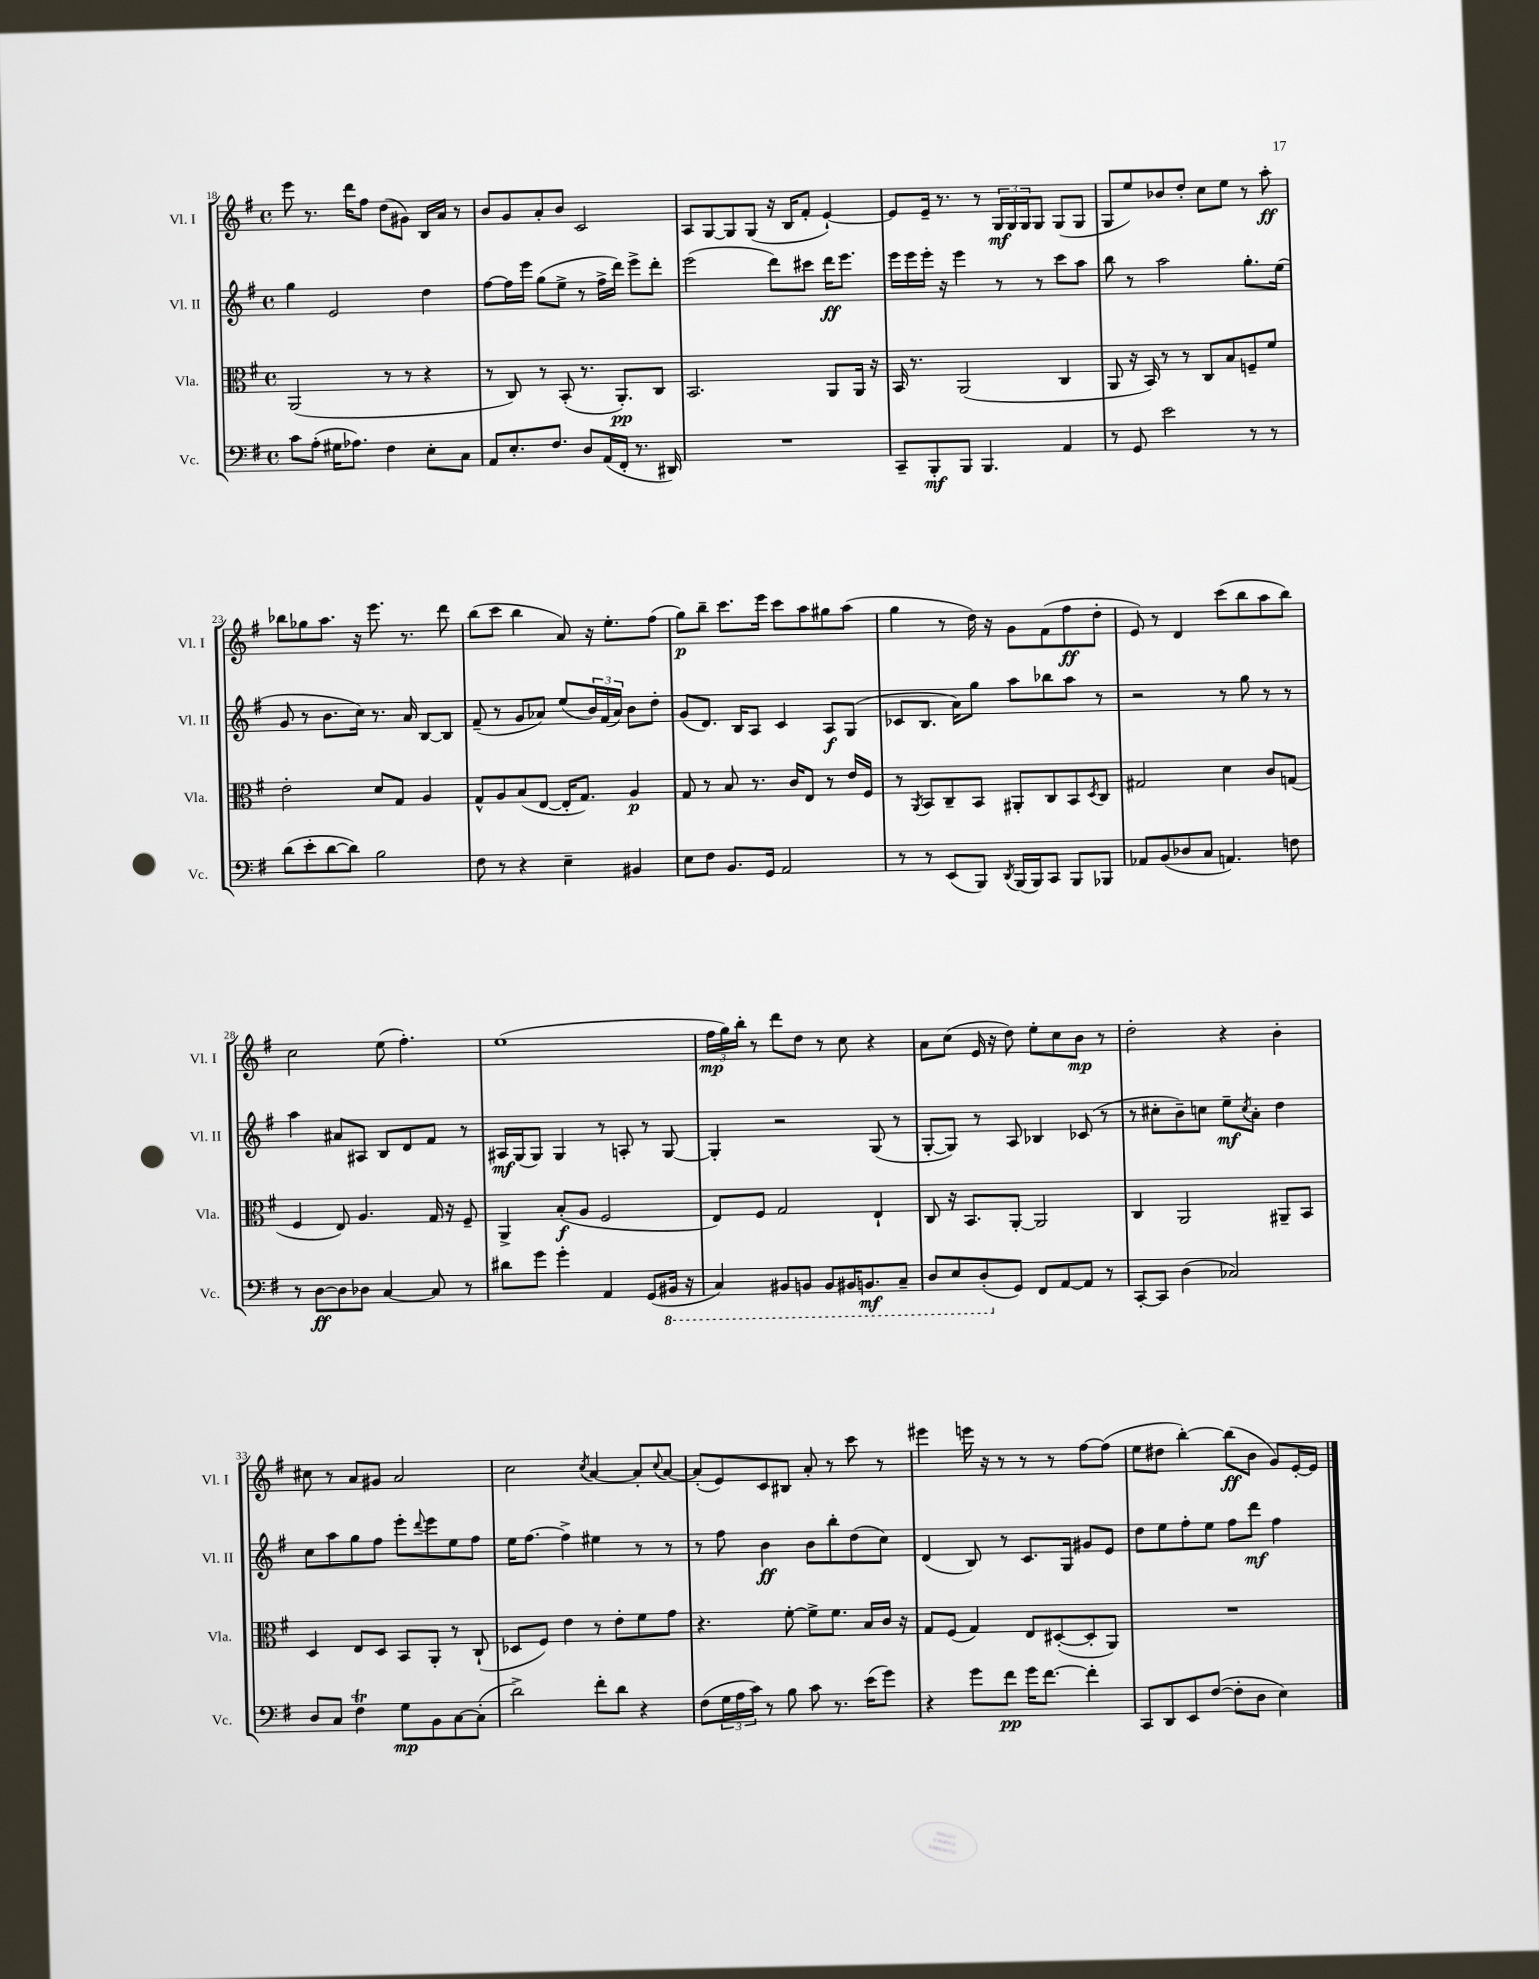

**kern	**dynam	**kern	**dynam	**kern	**dynam	**kern	**dynam
*part4	*part4	*part3	*part3	*part2	*part2	*part1	*part1
*staff4	*staff4	*staff3	*staff3	*staff2	*staff2	*staff1	*staff1
*I"Vc.	*	*I"Vla.	*	*I"Vl. II	*	*I"Vl. I	*
*I'Vc.	*	*I'Vla.	*	*I'Vl. II	*	*I'Vl. I	*
*clefF4	*	*clefC3	*	*clefG2	*	*clefG2	*
*k[f#]	*	*k[f#]	*	*k[f#]	*	*k[f#]	*
*M4/4	*	*M4/4	*	*M4/4	*	*M4/4	*
*met(c)	*	*met(c)	*	*met(c)	*	*met(c)	*
=18	=18	=18	=18	=18	=18	=18	=18
8c\L	.	(2AA/	.	4gg\	.	8eee\	.
(8A'\J	.	.	.	.	.	8.r	.
16G#X\KL	.	.	.	2e/	.	.	.
8.A-X\J)	.	.	.	.	.	16ddd\KL	.
.	.	.	.	.	.	8ff#\J	.
4F#\	.	8r	.	.	.	(8dd\L	.
.	.	8r	.	.	.	8g#X\J)	.
8E'\L	.	4r	.	4dd\	.	16B/LL	.
.	.	.	.	.	.	16a/JJ	.
8C\J	.	.	.	.	.	8r	.
=19	=19	=19	=19	=19	=19	=19	=19
8AA/L	.	8r	.	[8ff#\L	.	8b/L	.
8.E'/	.	8C/)	.	16ff#\L]	.	8g/	.
.	.	.	.	16eee\JJ	.	.	.
.	.	8r	.	(8gg\L	.	8a'/	.
8.F#/J	.	.	.	.	.	.	.
.	.	(8BB'/	.	8ee^\J	.	8b/J	.
8D/L	.	8.r	.	8r	.	2c/	.
(16AA/L	.	.	.	16ff#^\LL	.	.	.
16FF#'/JJ	.	8.AA'/L)	pp	16ddd\JJ)	.	.	.
8.r	.	.	.	8eee^\L	.	.	.
.	.	8C/J	.	8ddd'\J	.	.	.
16DD#X/)	.	.	.	.	.	.	.
=20	=20	=20	=20	=20	=20	=20	=20
1r	.	2.BB/	.	(2eee\	.	8A/L	.
.	.	.	.	.	.	[8G/	.
.	.	.	.	.	.	8G/]	.
.	.	.	.	.	.	(8G/J	.
.	.	.	.	8ddd\L)	.	16r	.
.	.	.	.	.	.	16B/KL	.
.	.	.	.	8ccc#X\J	.	8f#'/J	.
.	.	8AA/L	.	16ddd\KL	ff	[4e`/)	.
.	.	.	.	8.eee\J	.	.	.
.	.	16AA/Jk	.	.	.	.	.
.	.	16r	.	.	.	.	.
=21	=21	=21	=21	=21	=21	=21	=21
8CC~/L	.	16BB/	.	16eee\LL	.	8e/L]	.
.	.	8.r	.	16eee\	.	.	.
8BBB'/	mf	.	.	16eee'\JJ	.	16e~/Jk	.
.	.	.	.	16r	.	8.r	.
8BBB/J	.	(2AA/	.	4eee\	.	.	.
4.BBB/	.	.	.	.	.	8r	.
.	.	.	.	8r	.	24G/LL	mf
.	.	.	.	.	.	24G/	.
.	.	.	.	.	.	24G/J	.
.	.	.	.	8r	.	8G/J	.
4AA/	.	4C/	.	8ccc\L	.	(8G/L	.
.	.	.	.	8aa\J	.	8G/J	.
=22	=22	=22	=22	=22	=22	=22	=22
8r	.	8AA/	.	8bb\	.	8G/L	.
8GG/	.	16r	.	8r	.	8ee/)	.
.	.	16BB/)	.	.	.	.	.
2e\	.	8r	.	2aa\	.	8b-X/	.
.	.	8r	.	.	.	8dd'/J	.
.	.	8C/L	.	.	.	8cc\L	.
.	.	8B/	.	.	.	8ee\J	.
8r	.	8Fn~/	.	8.gg'\L	.	8r	.
8r	.	8f#/J	.	.	.	8aa'\	ff
.	.	.	.	(16ee\Jk	.	.	.
!!LO:LB:g=z
=23	=23	=23	=23	=23	=23	=23	=23
(8d\L	.	2e'\	.	8g/	.	8bb-X\L	.
8e'\	.	.	.	8r	.	8gg-X\	.
[8d\	.	.	.	8.b\L	.	8.aa\J	.
8d\J])	.	.	.	.	.	.	.
.	.	.	.	16cc\Jk)	.	16r	.
2B\	.	8d/L	.	8.r	.	8.eee\	.
.	.	8G/J	.	.	.	.	.
.	.	.	.	16a/	.	8.r	.
.	.	4A/	.	[8B/L	.	.	.
.	.	.	.	8B/J]	.	8ddd\	.
=24	=24	=24	=24	=24	=24	=24	=24
8F#\	.	8G^^/L	.	(8f#~/	.	(8bb\L	.
8r	.	8A/	.	8r	.	8ccc\J	.
4r	.	(8B/	.	8g/L	.	4bb\	.
.	.	[8E/J	.	8a-X/J)	.	.	.
4E~\	.	16E'/KL]	.	(8ee/L	.	8a/)	.
.	.	8.G/J)	.	.	.	.	.
.	.	.	.	24b/L)	.	16r	.
.	.	.	.	(24f#/	.	.	.
.	.	.	.	.	.	8.ee'\L	.
.	.	.	.	24a-/JJ)	.	.	.
4BB#X/	.	4A/	p	8b\L	.	.	.
.	.	.	.	8dd'\J	.	(8ff#\J	.
=25	=25	=25	=25	=25	=25	=25	=25
8E\L	.	8G/	.	(8g/L	.	8gg\L)	p
8F#\J	.	8r	.	8.d/J)	.	8bb~\J	.
8.BB/L	.	8B/	.	.	.	8.ccc\L	.
.	.	.	.	16B/KL	.	.	.
.	.	8.r	.	8A/J	.	.	.
16GG/Jk	.	.	.	.	.	16eee\Jk	.
2AA/	.	.	.	4c/	.	8ccc\L	.
.	.	16c/KL	.	.	.	.	.
.	.	8E/J	.	.	.	8aa\	.
.	.	8r	.	8A/L	f	8gg#X\	.
.	.	16e/LL	.	(8G/J	.	(8aa\J	.
.	.	16F#/JJ	.	.	.	.	.
=26	=26	=26	=26	=26	=26	=26	=26
8r	.	8r	.	8c-X/L	.	4gg\	.
.	.	8qAA/	.	.	.	.	.
8r	.	8BB/L	.	8.B/J	.	.	.
(8EE/L	.	8C~/	.	.	.	8r	.
.	.	.	.	16a\KL)	.	.	.
8BBB/J)	.	8BB/J	.	8gg\J	.	16dd\)	.
.	.	.	.	.	.	16r	.
8qDD/	.	.	.	.	.	.	.
(16BBB/LL	.	8AA#X'/L	.	8aa\L	.	8g\L	.
16BBB/J)	.	.	.	.	.	.	.
8CC/J	.	8C/	.	8bb-X\	.	(8f#\	.
8BBB/L	.	8BB/	.	8aa\J	.	8ff#\	ff
.	.	8qD/	.	.	.	.	.
8BBB-X/J	.	8C/J	.	8r	.	8dd'\J	.
=27	=27	=27	=27	=27	=27	=27	=27
8AA-X/L	.	2G#X/	.	2r	.	8e/)	.
(8BB/	.	.	.	.	.	8r	.
8D-X/	.	.	.	.	.	4d/	.
8C/J	.	.	.	.	.	.	.
4.AAn/)	.	4d\	.	8r	.	(8ccc\L	.
.	.	.	.	8gg\	.	8bb\	.
.	.	8c/L	.	8r	.	8aa\	.
8Fn\	.	(8Gn/J	.	8r	.	8bb\J)	.
!!LO:LB:g=z
=28	=28	=28	=28	=28	=28	=28	=28
8r	.	4F#/	.	4aa\	.	2cc\	.
[8D\L	ff	.	.	.	.	.	.
8D\]	.	8E/)	.	8a#X/L	.	.	.
8D-X\J	.	4.A/	.	8A#X/J	.	.	.
[4C/	.	.	.	8B/L	.	(8ee\	.
.	.	.	.	8d/	.	4.ff#'\)	.
8C/]	.	16G/	.	8f#/J	.	.	.
.	.	16r	.	.	.	.	.
8r	.	8F#~/	.	8r	.	.	.
=29	=29	=29	=29	=29	=29	=29	=29
8d#X\L	.	4AA^/	.	16A#X/LL	mf	(1ee	.
.	.	.	.	(16G/J	.	.	.
8g\J	.	.	.	8G/J)	.	.	.
4g'\	.	(8B'/L	f	4G/	.	.	.
.	.	8A/J	.	.	.	.	.
4AA/	.	2F#/	.	8r	.	.	.
.	.	.	.	8An'/	.	.	.
(8GG/L	.	.	.	8r	.	.	.
*8ba	*	*	*	*	*	*	*
16BBB#X/Jk	.	.	.	[8G/	.	.	.
16r	.	.	.	.	.	.	.
=30	=30	=30	=30	=30	=30	=30	=30
4CC/)	.	8E/L)	.	4G'/]	.	24ff#\LL	mp
.	.	.	.	.	.	24gg\)	.
.	.	.	.	.	.	24bb'\JJ	.
.	.	8F#/J	.	.	.	8r	.
8BBB#X/L	.	2G/	.	2r	.	8ddd\L	.
8BBBn/J	.	.	.	.	.	8dd\J	.
8BBB/L	.	.	.	.	.	8r	.
16BBB#X/K	.	.	.	.	.	8cc\	.
8.BBBn/	mf	.	.	.	.	.	.
.	.	4E`/	.	(8G/	.	4r	.
8CC~/J	.	.	.	8r	.	.	.
=31	=31	=31	=31	=31	=31	=31	=31
8DD/L	.	8C/	.	[8G'/L	.	8a\L	.
8EE/	.	16r	.	8G/J])	.	(8cc\J	.
.	.	8.BB/L	.	.	.	.	.
(8DD'/	.	.	.	8r	.	16e/	.
.	.	.	.	.	.	16r	.
*X8ba	*	*	*	*	*	*	*
8GG/J)	.	[8AA'/J	.	8A/	.	8dd\)	.
8FF#/L	.	2AA/]	.	4B-X/	.	8ee'\L	.
[8AA/	.	.	.	.	.	8cc\	.
8AA/J]	.	.	.	(8c-X/	.	8b\J	mp
8r	.	.	.	8r	.	8r	.
=32	=32	=32	=32	=32	=32	=32	=32
[8CC'/L	.	4C/	.	8r	.	2dd'\	.
8CC/J]	.	.	.	8cc#X'\L	.	.	.
(4D\	.	2AA/	.	8b~\)	.	.	.
.	.	.	.	8ccn\J	.	.	.
2C-X/)	.	.	.	8ee~\L	mf	4r	.
.	.	.	.	8qcc/	.	.	.
.	.	.	.	8a'\J	.	.	.
.	.	8AA#X~/L	.	4dd\	.	4b'\	.
.	.	8BB/J	.	.	.	.	.
!!LO:LB:g=z
=33	=33	=33	=33	=33	=33	=33	=33
8D/L	.	4D/	.	8cc\L	.	8cc#X\	.
8C/J	.	.	.	8aa\	.	8r	.
4F#t\	.	8E/L	.	8gg\	.	8a/L	.
.	.	8D/J	.	8ff#\J	.	8g#X/J	.
8G\L	mp	8BB/L	.	8eee'\L	.	2a/	.
.	.	.	.	8qqddd/	.	.	.
8BB\	.	8AA'/J	.	8eee\	.	.	.
[8C\	.	8r	.	8ee\	.	.	.
(8C'\J]	.	(8C`/	.	8ff#\J	.	.	.
=34	=34	=34	=34	=34	=34	=34	=34
2d^\)	.	8D-X/L	.	16ee\KL	.	2cc\	.
.	.	.	.	[8.ff#\J	.	.	.
.	.	8F#/J)	.	.	.	.	.
.	.	4e\	.	4ff#^\]	.	.	.
.	.	.	.	.	.	8qcc/	.
8f#'\L	.	8r	.	4ee#X\	.	[4a/	.
8d\J	.	8e'\L	.	.	.	.	.
4r	.	8f#\	.	8r	.	8a'/L]	.
.	.	.	.	.	.	8qqcc/	.
.	.	8g\J	.	8r	.	[8a/J	.
=35	=35	=35	=35	=35	=35	=35	=35
(8F#\L	.	4.r	.	8r	.	(8a'/L]	.
24G\L	.	.	.	8ff#\	.	8e/)	.
24A\	.	.	.	.	.	.	.
24c\JJ)	.	.	.	.	.	.	.
8r	.	.	.	4b\	ff	8c/	.
8B\	.	[8f#'\	.	.	.	8B#X/J	.
8c\	.	8f#^\L]	.	8b\L	.	8a'/	.
8.r	.	8.f#\J	.	8bb'\	.	8r	.
.	.	.	.	(8dd\	.	8ccc\	.
(16e\KL	.	16B/LL	.	.	.	.	.
8g\J)	.	16c/JJ	.	8cc\J)	.	8r	.
.	.	16r	.	.	.	.	.
=36	=36	=36	=36	=36	=36	=36	=36
4r	.	8G/L	.	(4d/	.	4eee#X\	.
.	.	(8F#/J	.	.	.	.	.
8g\L	.	4G/)	.	8B/)	.	16eeen\	.
.	.	.	.	.	.	16r	.
8f#\J	pp	.	.	8r	.	8r	.
16g\KL	.	8E/L	.	8.c/L	.	8r	.
[8.f#\J	.	.	.	.	.	.	.
.	.	([8D#X'/	.	.	.	8r	.
.	.	.	.	16G/Jk	.	.	.
4f#'\]	.	8D#'/]	.	8g#X/L	.	[8ff#\L	.
.	.	8AA/J)	.	8e/J	.	(8ff#\J]	.
=37	=37	=37	=37	=37	=37	=37	=37
8CC/L	.	1r	.	8dd\L	.	8ee\L	.
8DD/	.	.	.	8ee\	.	8dd#X\J	.
8EE/	.	.	.	8ff#'\	.	[4bb'\)	.
([8F#/J	.	.	.	8ee\J	.	.	.
8F#'\L]	.	.	.	8ff#\L	.	(8bb\L]	ff
8D\J	.	.	.	8ddd\J	mf	8b\J	.
4E\)	.	.	.	4ff#\	.	8g/L)	.
.	.	.	.	.	.	[16e'/L	.
.	.	.	.	.	.	16e/JJ]	.
==	==	==	==	==	==	==	==
*-	*-	*-	*-	*-	*-	*-	*-
